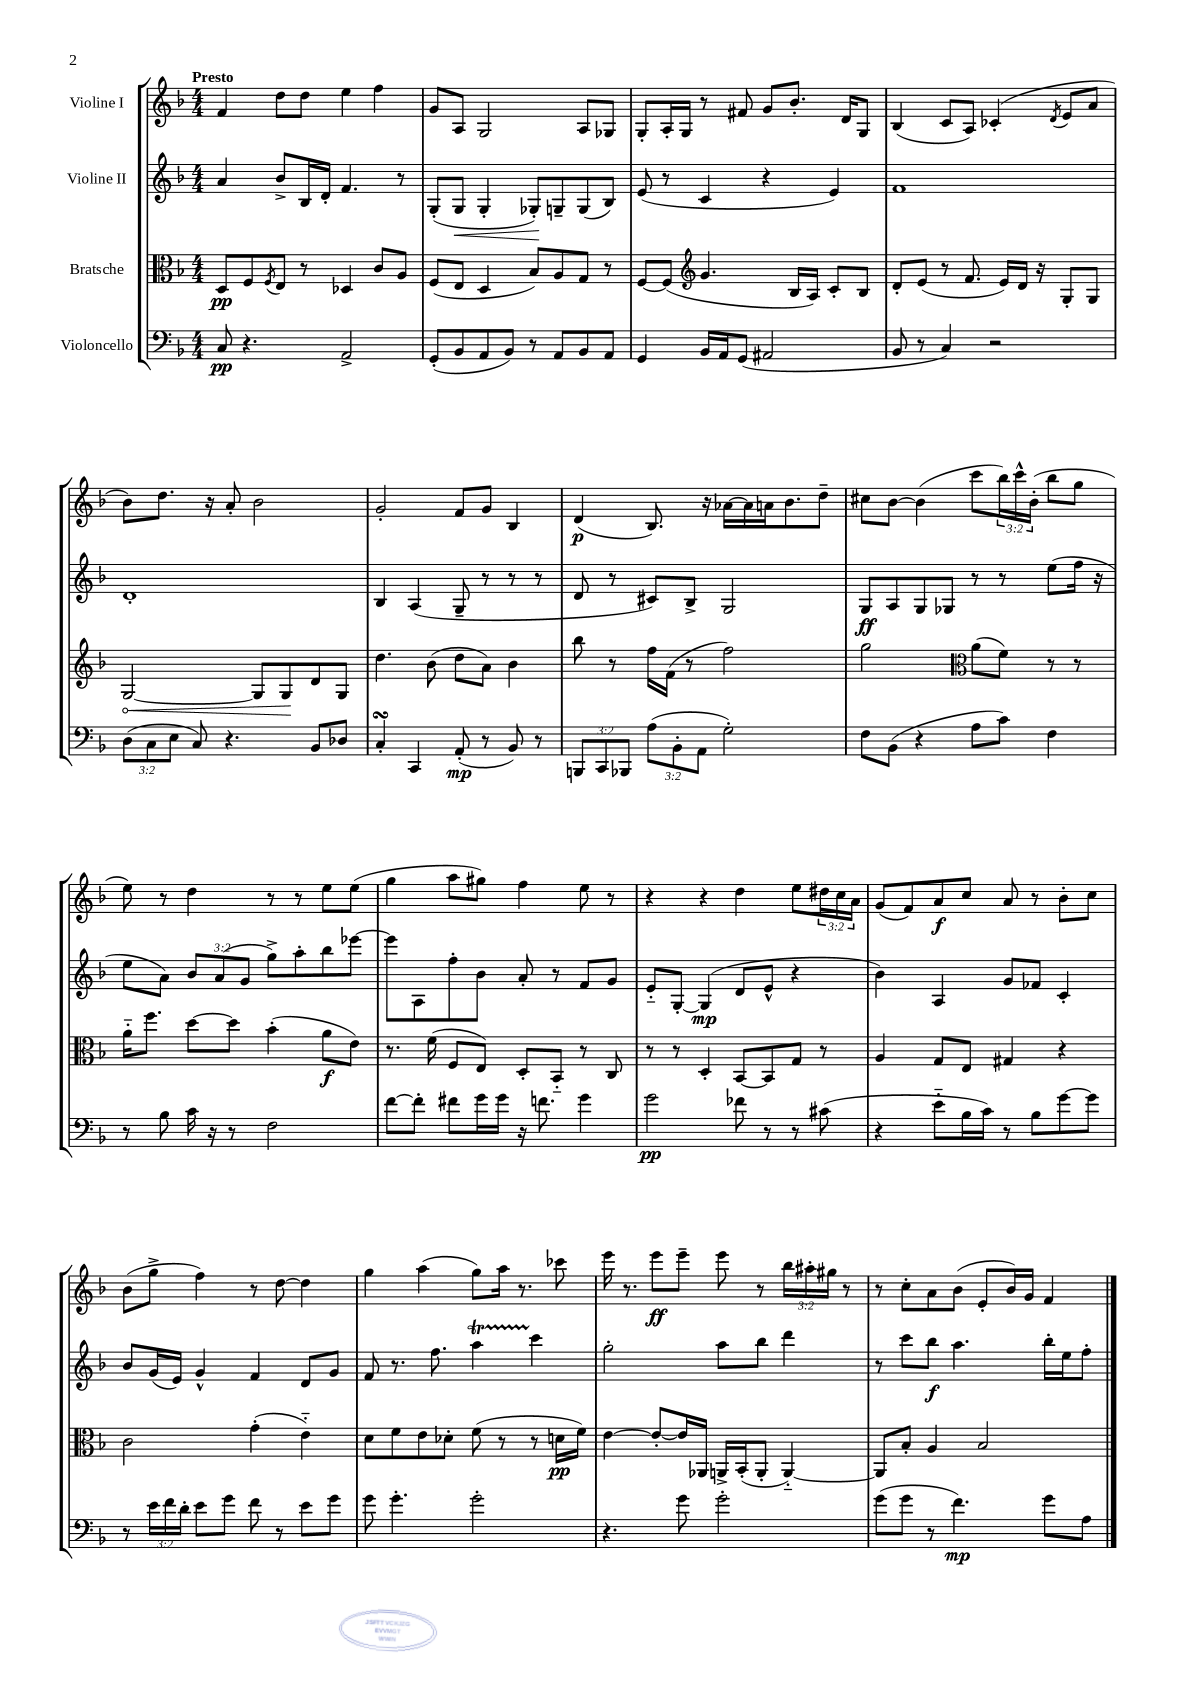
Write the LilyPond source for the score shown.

<<
\new StaffGroup <<
\new Staff = "s0" \with { instrumentName = "Violine I" } {
    \clef treble \key f \major \numericTimeSignature \time 4/4 \override Staff.TupletNumber.text = #tuplet-number::calc-fraction-text \tempo "Presto"
    f'4 d''8 d''8 e''4 f''4 |
    g'8 a8 g2 a8 ges8 |
    g8-. a16-. g16 r8 fis'8 g'8 bes'8.-. d'16 g8 |
    bes4( c'8 a8) ces'4-.( \acciaccatura { d'8 } e'8 a'8 |
    bes'8) d''8. r16 a'8-. bes'2 |
    g'2-. f'8 g'8 bes4 |
    d'4\p( bes8.) r16 aes'16~ aes'16 a'16 bes'8. d''8-- |
    cis''8 bes'8~ bes'4( c'''8 \tuplet 3/2 { bes''16) c'''16-^ bes'16-.( } bes''8 g''8 |
    e''8) r8 d''4 r8 r8 e''8 e''8( |
    g''4 a''8 gis''8) f''4 e''8 r8 |
    r4 r4 d''4 e''8 \tuplet 3/2 { dis''16 c''16 a'16 } |
    g'8( f'8) a'8\f c''8 a'8 r8 bes'8-. c''8 |
    bes'8( g''8-> f''4) r8 d''8~ d''4 |
    g''4 a''4( g''8) a''16 r8. ces'''8 |
    e'''16 r8. e'''8\ff e'''8-- e'''8 r8 \tuplet 3/2 { bes''16 ais''16-. gis''16 } r8 |
    r8 c''8-. a'8 bes'8( e'8-. bes'16) g'16 f'4 \bar "|." |
}
\new Staff = "s1" \with { instrumentName = "Violine II" } {
    \clef treble \key f \major \numericTimeSignature \time 4/4 \override Staff.TupletNumber.text = #tuplet-number::calc-fraction-text
    a'4 bes'8-> bes16 d'16-. f'4. r8 |
    g8-.( g8\< g4-. ges8-.\!) g8-- g8( bes8) |
    e'8( r8 c'4 r4 e'4) |
    f'1 |
    d'1-. |
    bes4 a4( g8-- r8 r8 r8 |
    d'8 r8 cis'8) bes8-> g2 |
    g8\ff a8 g8 ges8 r8 r8 e''8( f''16 r16 |
    e''8 a'8) \tuplet 3/2 { bes'8 a'8( g'8 } g''8->) a''8-. bes''8 ees'''8~ |
    ees'''8 a8 f''8-. bes'8 a'8-. r8 f'8 g'8 |
    e'8-_ g8~-. g4\mp( d'8 e'8-^ r4 |
    bes'4) a4 g'8 fes'8 c'4-. |
    bes'8 g'16( e'16) g'4-^ f'4 d'8 g'8 |
    f'8 r8. f''8. a''4\startTrillSpan c'''4\stopTrillSpan |
    g''2-. a''8 bes''8 d'''4 |
    r8 c'''8 bes''8\f a''4. bes''16-. e''16 f''8-. \bar "|." |
}
\new Staff = "s2" \with { instrumentName = "Bratsche" } {
    \clef alto \key f \major \numericTimeSignature \time 4/4
    d8\pp f8 \acciaccatura { f8 } e8 r8 des4 c'8 a8 |
    f8( e8 d4 bes8) a8 g8 r8 |
    f8~ f8( \clef treble g'4. bes16 a16) c'8-. bes8 |
    d'8-. e'8( r8 f'8. e'16) d'16 r16 g8-. g8 |
    \once \override Hairpin.circled-tip = ##t g2~\< g8 g8\! d'8 g8 |
    d''4. bes'8( d''8 a'8) bes'4 |
    bes''8 r8 f''16 f'16( r8 f''2) |
    g''2 \clef alto a'8( f'8) r8 r8 |
    a'16-_ f''8. d''8~ d''8 bes'4-.( a'8\f e'8) |
    r8. f'16( f8 e8) d8-. bes,8-_ r8 c8 |
    r8 r8 d4-. bes,8~ bes,8 g8 r8 |
    a4 g8 e8 gis4 r4 |
    c'2 g'4-.( e'4-_) |
    d'8 f'8 e'8 des'8-. f'8( r8 r8 d'16\pp f'16) |
    e'4~ e'8~-. e'16 aes,16 a,16-> bes,16-.( a,8-. a,4~-_) |
    a,8 bes8-. a4 bes2 \bar "|." |
}
\new Staff = "s3" \with { instrumentName = "Violoncello" } {
    \clef bass \key f \major \numericTimeSignature \time 4/4 \override Staff.TupletNumber.text = #tuplet-number::calc-fraction-text
    c8\pp r4. a,2-> |
    g,8-.( bes,8 a,8 bes,8) r8 a,8 bes,8 a,8 |
    g,4 bes,16 a,16 g,8( ais,2 |
    bes,8 r8 c4) r2 |
    \tuplet 3/2 { d8( c8 e8 } c8) r4. bes,8 des8 |
    c4-.\turn c,4 a,8-.\mp( r8 bes,8) r8 |
    \tuplet 3/2 { b,,8 c,8 bes,,8 } \tuplet 3/2 { a8( bes,8-. a,8 } g2-.) |
    f8 bes,8( r4 a8 c'8) f4 |
    r8 bes8 c'16 r16 r8 f2 |
    f'8~ f'8-. fis'8 g'16 g'16 r16 f'8. g'4 |
    g'2\pp fes'8 r8 r8 cis'8( |
    r4 e'8-_ bes16 c'16) r8 bes8 g'8~ g'8 |
    r8 \tuplet 3/2 { e'16 f'16 d'16-. } e'8 g'8 f'8 r8 e'8 g'8 |
    g'8 g'4.-. g'2-. |
    r4. g'8 g'2-. |
    g'8( g'8 r8 f'4.\mp) g'8 a8 \bar "|." |
}
>>
>>
\layout { \context { \Score \remove "Bar_number_engraver" } }
